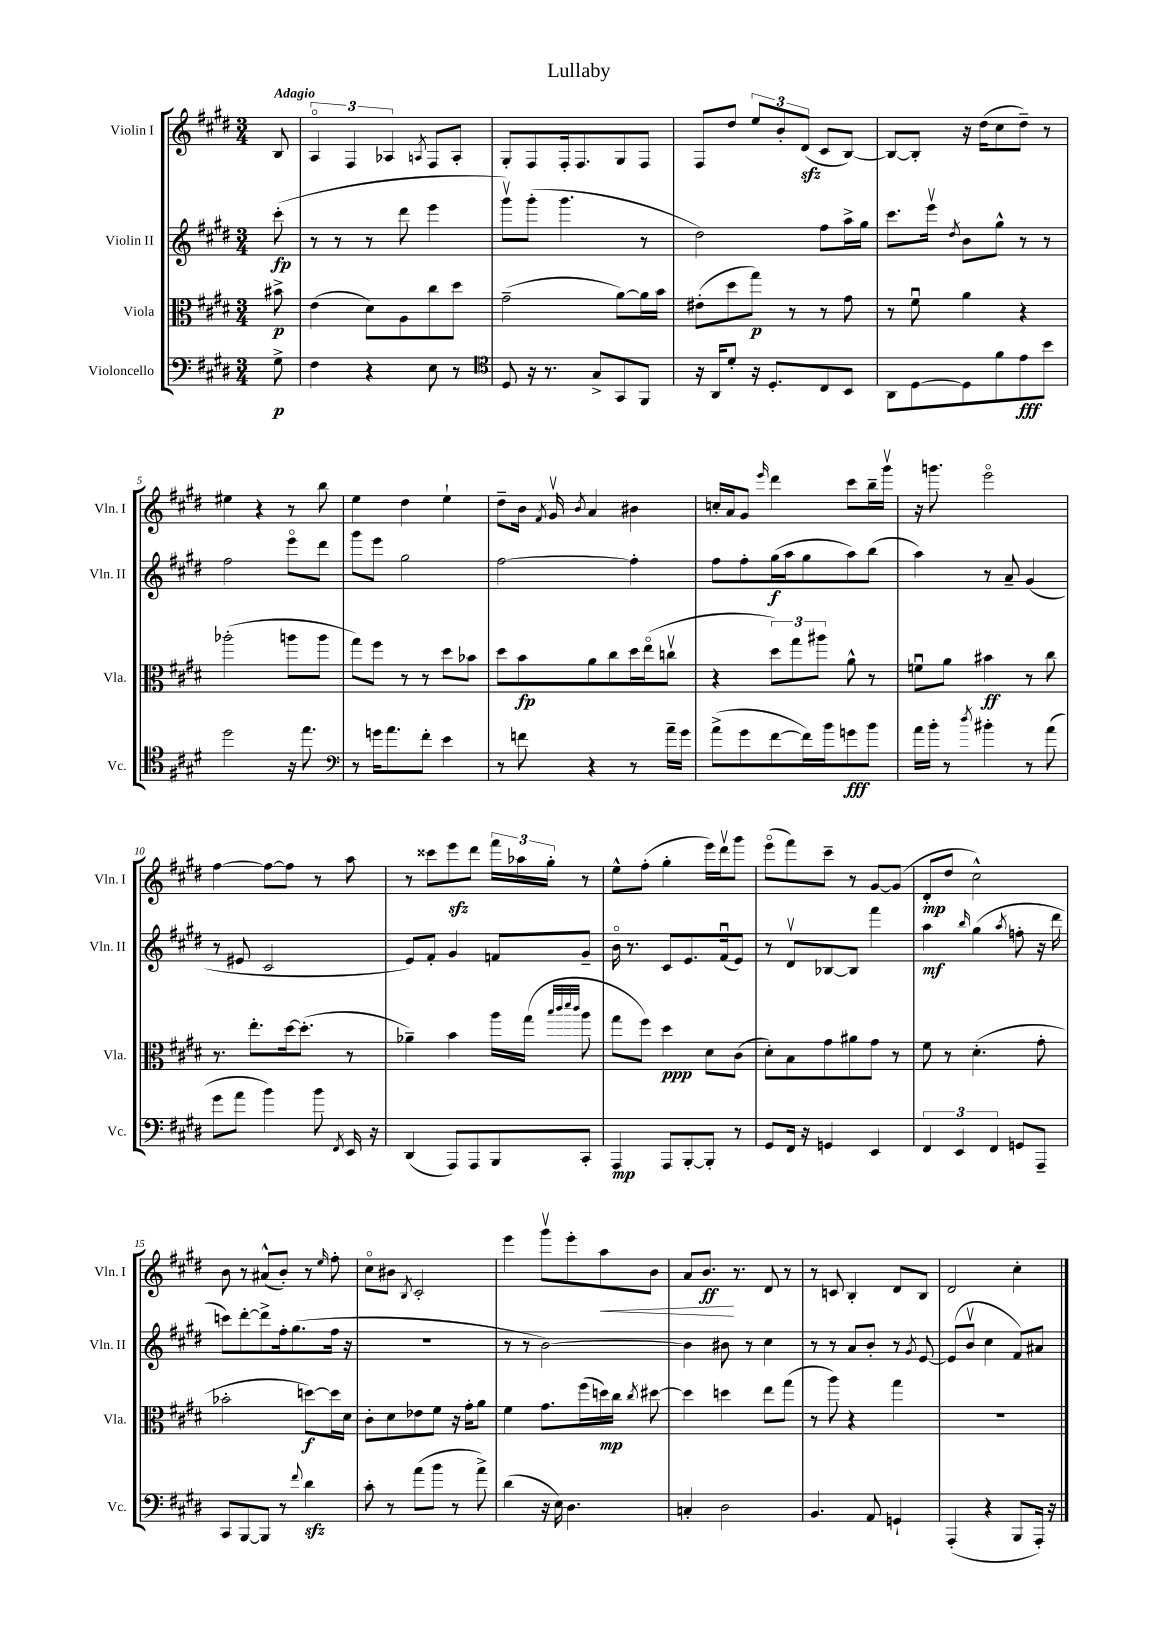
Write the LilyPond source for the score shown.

\header { title = "Lullaby" }
<<
\new StaffGroup <<
\new Staff = "s0" \with { instrumentName = "Violin I" shortInstrumentName = "Vln. I" } {
    \clef treble \key e \major \numericTimeSignature \time 3/4 \partial 8 \tempo "Adagio"
    \autoBeamOff b8 |
    \tuplet 3/2 { a4\flageolet fis4 aes4 } \acciaccatura { a8 } fis8[ a8]-. |
    gis8[-. fis8 fis16-. fis8. gis8 fis8] |
    fis8[ dis''8] \tuplet 3/2 { e''8[ b'8-. dis'8]\sfz( } cis'8[ b8]~) |
    b8[~ b8]-. r16 dis''16[( cis''8 dis''8]--) r8 |
    eis''4 r4 r8 b''8 |
    e''4 dis''4 e''4-! |
    dis''8[-- b'16] \acciaccatura { fis'8 } gis'16\upbow \acciaccatura { b'8 } a'4 bis'4 |
    c''16[-. a'16 gis'8] \grace { e'''16 } dis'''4 cis'''8[ b''16-- gis'''16]\upbow |
    r16 g'''8. e'''2\flageolet |
    fis''4~ fis''8[~ fis''8] r8 a''8 |
    r8 cisis'''8[ e'''8\sfz dis'''8] \tuplet 3/2 { fis'''16[ aes''16 gis''16]-. } r8 |
    e''8[-^ fis''8]-.( gis''4-. e'''16[) dis'''16\upbow gis'''8] |
    e'''8[\flageolet( fis'''8) cis'''8]-- r8 gis'8[~ gis'8]( |
    dis'8[-.\mp dis''8] cis''2-^) |
    b'8 r8 ais'8[-^( b'8]-.) r8 \grace { e''16 } fis''8-. |
    cis''8[\flageolet bis'8] \acciaccatura { b8 } cis'2-. |
    e'''4 gis'''8[\upbow e'''8-. a''8\< b'8] |
    a'8[ b'8.]\ff\! r8. dis'8 r8 |
    r8 c'8 b4-. dis'8[ b8] |
    dis'2 cis''4-. \bar "|." |
}
\new Staff = "s1" \with { instrumentName = "Violin II" shortInstrumentName = "Vln. II" } {
    \clef treble \key e \major \numericTimeSignature \time 3/4 \partial 8
    \autoBeamOff cis'''8-.\fp( |
    r8 r8 r8 dis'''8 e'''4 |
    gis'''8[\upbow) gis'''8]-.( gis'''4. r8 |
    dis''2) fis''8[ a''16-> gis''16] |
    cis'''8.[ e'''16]\upbow \acciaccatura { dis''8 } b'8[ gis''8]-^ r8 r8 |
    fis''2 e'''8[\flageolet dis'''8] |
    gis'''8[ e'''8] gis''2 |
    fis''2~ fis''4-. |
    fis''8[ fis''8-. gis''16\f( a''16 gis''8 a''8) b''8]( |
    a''4) r8 a'8-- gis'4( |
    r8 eis'8 cis'2 |
    e'8[) fis'8]-. gis'4 f'8[ gis'8]-- |
    b'16\flageolet r8. cis'8[ e'8. fis'16\downbow( e'8]) |
    r8 dis'8[\upbow bes8~ bes8] fis'''4 |
    a''4\mf \grace { b''16 } gis''4( \acciaccatura { a''8 } f''8-. r16 dis'''16 |
    c'''8[) dis'''8~-. dis'''8-> fis''16-. gis''8.( fis''16] r16 |
    R2. |
    r8 r8 b'2~) |
    b'4 bis'8 r8 cis''4 |
    r8 r8 a'8[ b'8]-. r8 \acciaccatura { gis'8 } e'8~ |
    e'8[( b'8]\upbow cis''4 fis'8[) ais'8] \bar "|." |
}
\new Staff = "s2" \with { instrumentName = "Viola" shortInstrumentName = "Vla." } {
    \clef alto \key e \major \numericTimeSignature \time 3/4 \partial 8
    \autoBeamOff bis'8->\p |
    e'4( dis'8[) a8 cis''8 dis''8] |
    gis'2--( a'8[~) a'16 b'16] |
    eis'8[-.( dis''8 gis''8]\p) r8 r8 gis'8 |
    r8 fis'8\downbow a'4 r4 |
    aes''2-.( a''8[ a''8] |
    gis''8[) fis''8] r8 r8 dis''8[ bes'8] |
    dis''8[ b'8\fp a'8 cis''8 dis''16 e''16\flageolet( c''8]\upbow |
    r4 \tuplet 3/2 { dis''8[) gis''8 ais''8] } a'8-^ r8 |
    f'8[\downbow a'8] bis'4\ff r8 cis''8 |
    r8. e''8.[-. dis''16~ dis''8.]-.( r8 |
    aes'4--) b'4 a''16[ gis''16]( \grace { b''32[ cis'''32 dis'''32 cis'''32] } a''8 |
    gis''8[ fis''8]) dis''4\ppp dis'8[ cis'8]( |
    dis'8[-.) b8 gis'8 ais'8 gis'8] r8 |
    fis'8 r8 dis'4.-.( gis'8-. |
    bes'2-. d''8[~\f) d''16 dis'16] |
    cis'8[-. dis'8 ees'8 fis'8] r16 gis'16[-. a'8] |
    fis'4 gis'8.[ fis''16( d''16\mp) cis''16] \acciaccatura { cis''8 } dis''8~ |
    dis''4 d''4 e''8[ gis''8]( |
    r8 a''8) r4 gis''4 |
    R2. \bar "|." |
}
\new Staff = "s3" \with { instrumentName = "Violoncello" shortInstrumentName = "Vc." } {
    \clef bass \key e \major \numericTimeSignature \time 3/4 \partial 8
    \autoBeamOff gis8->\p |
    fis4 r4 e8 r8 |
    \clef tenor dis8 r16 r8. gis8[-> gis,8 fis,8] |
    r16 a,16[ dis'8]-. r16 dis8.[-. cis8 b,8] |
    a,8[ dis8~ dis8 fis'8 e'8\fff b'8] |
    dis''2 r16 e''8. |
    \clef bass r8 g'16[ a'8. fis'8]-. e'4 |
    r8 f'8 r4 r8 a'16[-- gis'16] |
    a'8[->( gis'8 fis'8~ fis'16) b'16 g'8\fff b'8] |
    a'16[ b'16]-. r8 \acciaccatura { dis''8 } bis'4-. r8 a'8( |
    gis'8[ a'8] b'4) b'8 \acciaccatura { fis,8 } e,16 r16 |
    dis,4( a,,8[) a,,8 b,,8 cis,8]-. |
    a,,4\mp a,,8[ b,,8~-. b,,8]-. r8 |
    gis,8[ fis,16] r16 g,4 e,4 |
    \tuplet 3/2 { fis,4 e,4 fis,4 } g,8[ a,,8]-- |
    cis,8[ b,,8~ b,,8] r8 \appoggiatura { fis'8 } dis'4\sfz |
    cis'8-. r8 a'8[( b'8] r8 a'8->) |
    dis'4( r16 e16) dis4. |
    c4-. dis2 |
    b,4. a,8 g,4-! |
    a,,4-.( r4 b,,8[ a,,16]-.) r16 \bar "|." |
}
>>
>>
